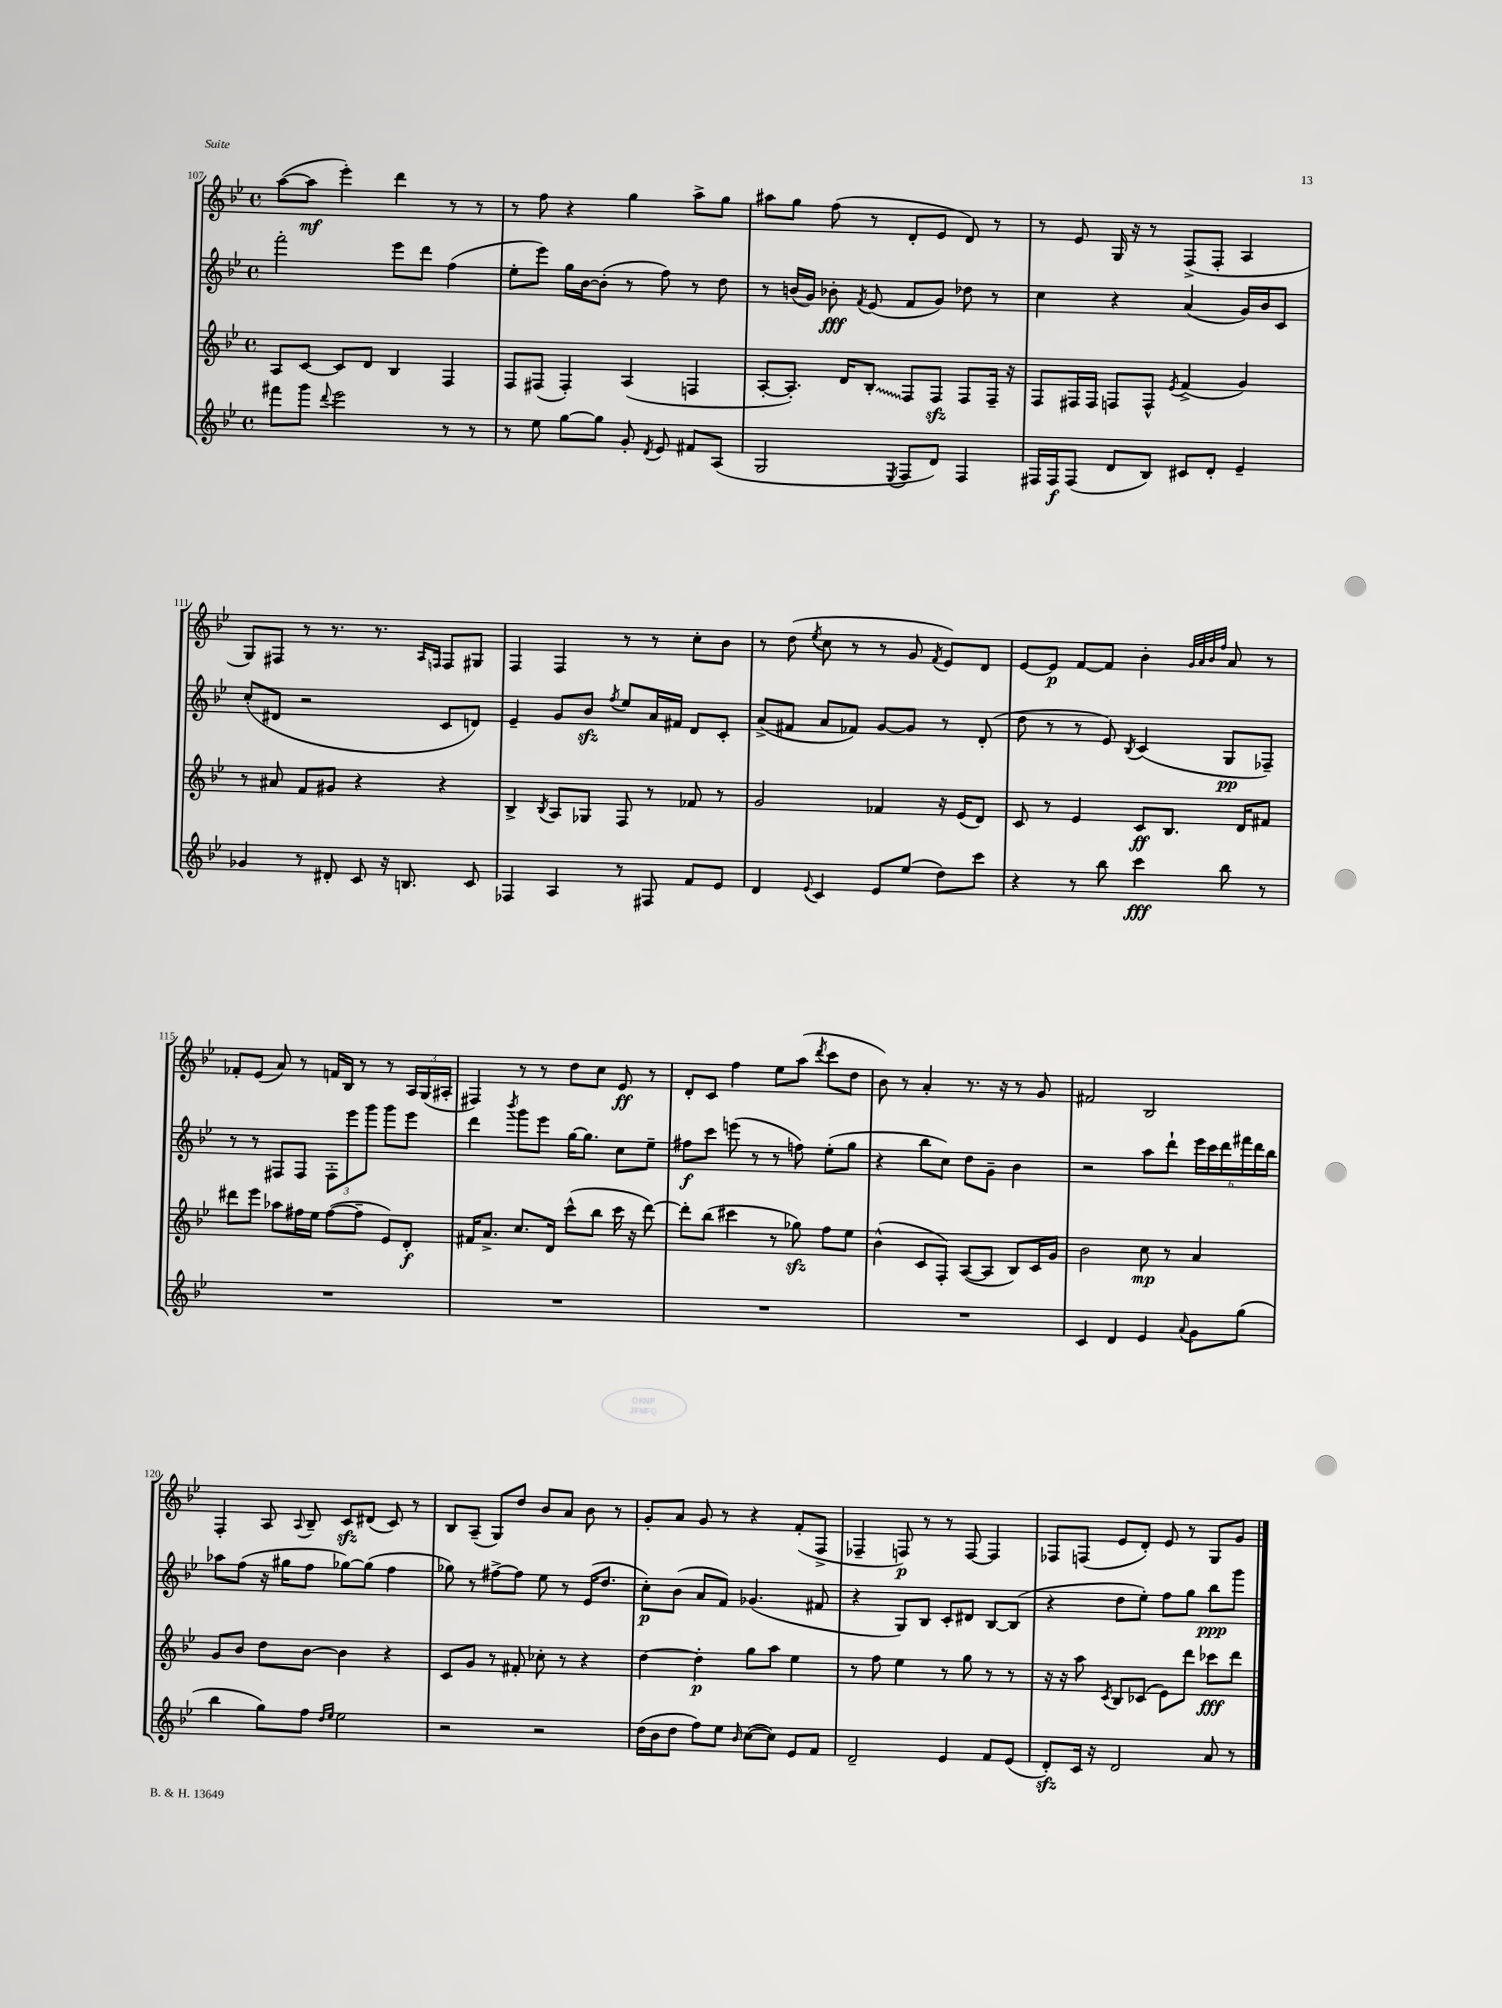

**kern	**kern	**kern	**kern
*staff4	*staff3	*staff2	*staff1
*clefG2	*clefG2	*clefG2	*clefG2
*k[b-e-]	*k[b-e-]	*k[b-e-]	*k[b-e-]
*M4/4	*M4/4	*M4/4	*M4/4
*met(c)	*met(c)	*met(c)	*met(c)
8fff#\L	8A/L	2fff'\	([8aa\L
8ggg\J	[8c/J	.	8aa\]J
8qqddd/	.	.	.
2eee-\	8c/]L	.	4eee-'\)
.	8d/J	.	.
.	4B-/	8eee-\L	4ddd\
.	.	8ddd\J	.
8r	4F/	(4ff\	8r
8r	.	.	8r
=	=	=	=
8r	8F/L	8ee-'\L	8r
8ee-\	(8F#/J	8eee-\J)	8ff\
[8gg\L	4F#'/)	16gg\LL	4r
.	.	[16b-\J	.
8gg\]J	.	(8b-'\]J	.
8g'/	(4A/	8r	4gg\
8qd/	.	.	.
8e-/	.	8ff\)	.
8f#/L	4F/	8r	8aa^\L
(8A/J	.	8dd\	8gg\J
=	=	=	=
2G/	[8A'/L	8r	8aa#\L
.	8.A'/]J)	(16b/LL	8gg\J
.	.	16g/JJ)	.
.	.	8b-'\	(8ff\
.	16d/LK	.	.
.	.	8qf/	.
.	8B-'/J	(8e-/	8r
8qE-/	.	.	.
8F/L	8F/L	8f/L	8d'/L
8d/J)	8F/J	8g/J)	8e-/J
4F/	8F/L	8dd-\	8d/)
.	16F~/Jk	8r	8r
.	16r	.	.
=	=	=	=
16F#/LL	8F/L	4cc\	8r
16F#/J	.	.	.
(8F#/J	16F#/L	.	8e-/
.	16F#/JJ	.	.
8d/L	8F/L	4r	16G/
.	.	.	16r
8B-/J)	8F^^/J	.	8r
.	8qe-/	.	.
8c#/L	(4f^/	(4a/	(8F^/L
8d'/J	.	.	8F'/J
4e-~/	4g/)	16g/LL)	4A/
.	.	16b-/J	.
.	.	8c/J	.
=	=	=	=
4g-/	8r	(8cc'/L	8G/L)
.	8a#/	8d#/J	8F#/J
8r	8f/L	2r	8r
8d#'/	8g#/J	.	8.r
8c/	4r	.	.
.	.	.	8.r
16r	.	.	.
8.B/	.	.	.
.	.	.	16qqA/LL
.	.	.	16qqF/JJ
.	4r	8c/L	8F/L
8c/	.	8d/J)	8G#/J
=	=	=	=
4F-/	4B-^/	4e-~/	4F/
.	8qB-/	.	.
4A/	8A/L	8g/L	4F/
.	8G-/J	8b-/J	.
.	.	8qff/	.
8r	8F/	8ee-/L	8r
8F#/	8r	16a/L	8r
.	.	16f#/JJ	.
8f/L	8f-/	8d/L	8cc'\L
8e-/J	8r	8c'/J	8b-\J
=	=	=	=
4d/	2g/	(8a^/L	8r
.	.	8f#/J	(8dd\
8qqe-/	.	.	8qee-/
4c/	.	8a/L	8cc\
.	.	8f-/J)	8r
8e-/L	4f-/	[8g/L	8r
(8ee-/J	.	8g/]J	8g/
.	.	.	8qf/
8dd\L)	16r	8r	8e-/L)
.	(16e-/LK	.	.
8ccc\J	8d/J)	(8d'/	8d/J
=	=	=	=
4r	8c/	8dd\	[8e-/L
.	8r	8r	8e-/]J
8r	4e-/	8r	[8f/L
8bb-\	.	8e-/)	8f/]J
.	.	8qB-/	.
4ccc\	8c/L	(4c/	4b-'\
.	8.B-/J	.	.
.	.	.	32qqg/LLL
.	.	.	32qqa/
.	.	.	32qqb-/
.	.	.	32qqff/JJJ
8bb-\	.	8G/L	8a/
.	16d/LK	.	.
8r	8f#/J	8F-~/J)	8r
=	=	=	=
1r	8ddd#\L	8r	8f-'/L
.	8eee-\J	8r	(8e-/J
.	8aa-\L	8F#/L	8a/)
.	16ff#\L	8F#/J	8r
.	16ee-\JJ	.	.
.	([8ff#\L	12F#'\L	16f/LL
.	.	.	16B-/JJ
.	.	12eee-\	.
.	8ff#~\]J	.	8r
.	.	12ggg\J	.
.	8e-/L)	8ggg\L	8r
.	8d'/J	8eee-\J	24A/LL
.	.	.	(24G/
.	.	.	24A#'/JJ
=	=	=	=
1r	16f#/LK	4ddd\	4F#/)
.	8.a^/J	.	.
.	.	8qbbb-/	.
.	8.cc/L	8ggg\L	8r
.	.	8eee-\J	8r
.	16d/Jk	.	.
.	(8ccc^^\L	[16gg\LK	8dd\L
.	.	8.gg\]J	.
.	8bb-\J	.	8cc\J
.	16ccc\	8cc\L	8e-/
.	16r	.	.
.	[8ddd\)	8ee-~\J	8r
=	=	=	=
1r	8ddd'\]L	8ff#\L	8d'/L
.	(8bb-\J	8ccc\J	8c/J
.	4ccc#\	(8eee\	4ff\
.	.	8r	.
.	8r	8r	8ee-\L
.	8gg-\)	8ff\)	(8aa\J
.	.	.	8qddd/
.	8ff\L	(8ee-'\L	8ccc\L
.	8ee-\J	8gg\J	8dd\J
=	=	=	=
1r	(4b-^^\	4r	8b-\)
.	.	.	8r
.	8c/L	8bb-\L	4a'/
.	8F'/J)	8cc\J)	.
.	([8A/L	8dd\L	8.r
.	8A/]J	8g~\J	.
.	.	.	16r
.	8B-/L)	4b-\	8r
.	16c/L	.	8g/
.	16g/JJ	.	.
=	=	=	=
4c/	2b-\	2r	2f#/
4d/	.	.	.
4e-/	8cc\	8aa\L	2B-/
.	8r	8ddd`\J	.
8qqa/	.	.	.
8g\L	4a/	24eee-\LL	.
.	.	24ccc\	.
.	.	24ddd\	.
(8gg\J	.	24fff#\	.
.	.	24ddd\	.
.	.	24bb-\JJ	.
=	=	=	=
4bb-\	8g/L	8aa-\L	4F'/
.	8b-/J	(8ff\J	.
8gg\L)	8dd\L	16r	8A/
.	.	16gg#\LK	.
.	.	.	8qqA/
8ff\J	[8b-\J	8ff\J	8B-~/
16qqdd/LL	.	.	.
16qqee-/JJ	.	.	.
2ee-\	4b-\]	[8gg-\L)	8c/L
.	.	(8gg-\]J	(8d#/J
.	4r	4ff\	8c/)
.	.	.	8r
=	=	=	=
2r	8c/L	8gg-\)	8B-/L
.	8g/J	8r	(8A~/J
.	8r	[8ff#^\L	8G/L)
.	8f#'/	8ff#\]J	8dd/J
2r	8cc-'\	8ee-\	8b-/L
.	8r	8r	8a/J
.	4r	(16e-/LK	8b-\
.	.	8.dd/J	.
.	.	.	8r
=	=	=	=
(16dd\LL	[4dd\	8cc'\L)	8g'/L
16b-\J	.	.	.
8dd\J	.	(8b-\J	8a/J
8ff\L)	4dd'\]	8a/L	8g/
8ee-\J	.	8f/J)	8r
16qqb-/	.	.	.
([8cc\L	8gg\L	(4.g-/	4r
8cc\]J)	8aa\J	.	.
8e-/L	4ee-\	.	(8f'/L
8f/J	.	8f#/	8F^/J
=	=	=	=
2d~/	8r	4r	4F-~/
.	8ff\	.	.
.	4ee-\	8G/L)	8F/)
.	.	8B-/J	8r
4e-/	8r	8c'/L	8r
.	8gg\	8d#/J	[8F/
8f/L	8r	[8B-/L	4F/]
(8e-/J	8r	(8B-/]J	.
=	=	=	=
8d'/L)	16r	4r	8F-/L
.	16r	.	.
16c/Jk	8aa\	.	(8F/J
16r	.	.	.
.	8qc/	.	.
2d/	8B-/L	8dd\L	8e-/L
.	(8c-/J	8ee-'\J)	8d'/J)
.	8e-\L)	8ff\L	8e-/
.	8ddd\J	8gg\J	8r
8a/	8ccc-\L	8bb-\L	8G/L
8r	8ddd\J	8ggg\J	8g/J
==	==	==	==
*-	*-	*-	*-
